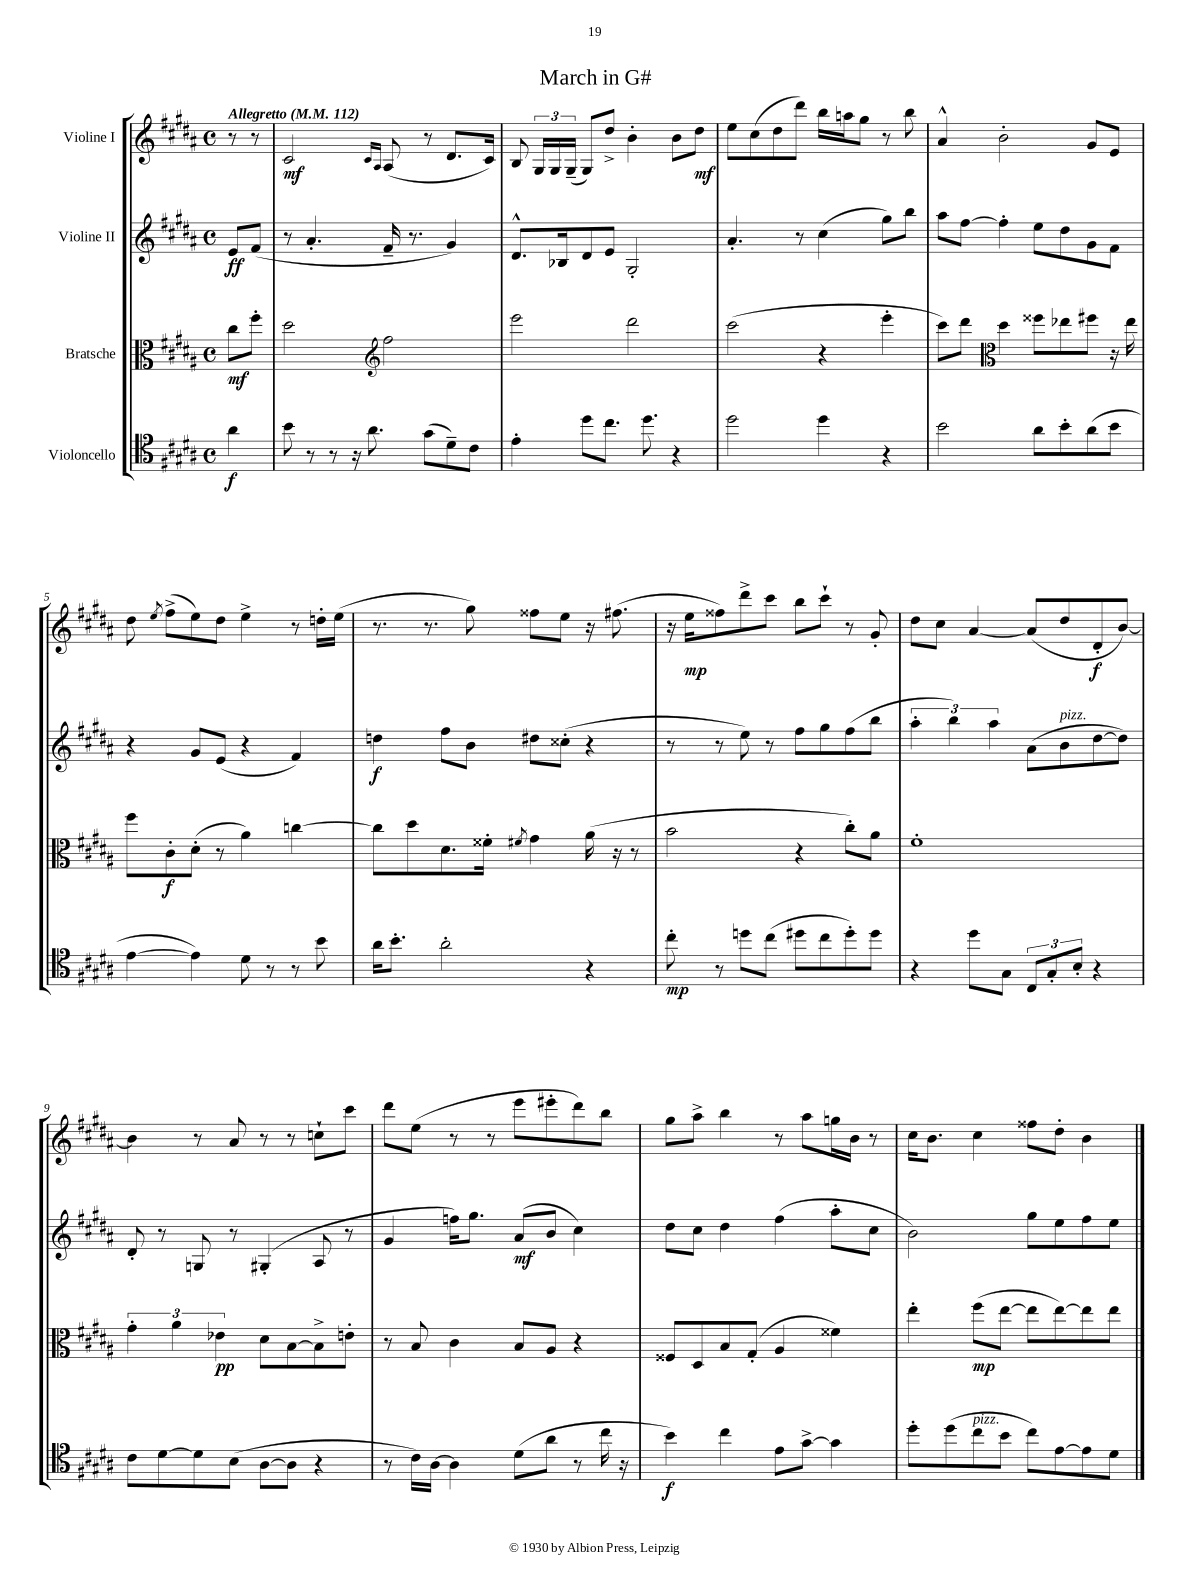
\header { title = "March in G#" }
<<
\new StaffGroup <<
\new Staff = "s0" \with { instrumentName = "Violine I" } {
    \clef treble \key b \major \defaultTimeSignature \time 4/4 \partial 4 \tempo "Allegretto" 4 = 112
    \autoBeamOff r8 r8 |
    cis'2\mf \grace { cis'16[ ais16] } ais8( r8 dis'8.[ cis'16]) |
    b8 \tuplet 3/2 { gis16[ gis16 gis16]--( } gis8[) dis''8]-> b'4-. b'8[ dis''8]\mf |
    e''8[ cis''8( dis''8 dis'''8]) b''16[ a''16 gis''8] r8 b''8 |
    ais'4-^ b'2-. gis'8[ e'8] |
    dis''8 \acciaccatura { e''8 } fis''8[->( e''8) dis''8] e''4-> r8 d''16[-. e''16]( |
    r8. r8. gis''8) fisis''8[ e''8] r16 fis''8.( |
    r16 e''16[\mp fisis''8) dis'''8-> cis'''8] b''8[ cis'''8]-! r8 gis'8-. |
    dis''8[ cis''8] ais'4~ ais'8[( dis''8 dis'8-.\f b'8]~) |
    b'4 r8 ais'8 r8 r8 c''8[-! cis'''8] |
    dis'''8[ e''8]( r8 r8 e'''8[ eis'''8-. dis'''8) b''8] |
    gis''8[ ais''8]-> b''4 r8 ais''8[ g''16 b'16] r8 |
    cis''16[ b'8.] cis''4 fisis''8[ dis''8]-. b'4 \bar "|." |
}
\new Staff = "s1" \with { instrumentName = "Violine II" } {
    \clef treble \key b \major \defaultTimeSignature \time 4/4 \partial 4
    \autoBeamOff e'8[\ff fis'8]( |
    r8 ais'4.-. fis'16-- r8. gis'4) |
    dis'8.[-^ bes16 dis'8 e'8] gis2-. |
    ais'4.-. r8 cis''4( gis''8[) b''8] |
    ais''8[ fis''8]~ fis''4-. e''8[ dis''8 gis'8 fis'8] |
    r4 gis'8[ e'8]( r4 fis'4) |
    d''4\f fis''8[ b'8] dis''8[ cisis''8]-.( r4 |
    r8 r8 e''8) r8 fis''8[ gis''8 fis''8( b''8] |
    \tuplet 3/2 { ais''4-. b''4) ais''4 } ais'8[( b'8^\markup { \italic "pizz." } dis''8~ dis''8]) |
    dis'8-. r8 g8 r8 gis4-.( ais8 r8 |
    gis'4 f''16[) gis''8.] ais'8[\mf( b'8] cis''4) |
    dis''8[ cis''8] dis''4 fis''4( ais''8[-. cis''8] |
    b'2) gis''8[ e''8 fis''8 e''8] \bar "|." |
}
\new Staff = "s2" \with { instrumentName = "Bratsche" } {
    \clef alto \key b \major \defaultTimeSignature \time 4/4 \partial 4
    \autoBeamOff cis''8[\mf fis''8]-. |
    dis''2 \clef treble fis''2 |
    e'''2 dis'''2 |
    cis'''2( r4 e'''4-. |
    cis'''8[) dis'''8] \clef alto dis''4 fisis''8[ ees''8 fis''8] r16 ees''16 |
    fis''8[ cis'8-.\f dis'8]-.( r8 ais'4) c''4~ |
    c''8[ dis''8 dis'8. fisis'16]-. \acciaccatura { fis'8 } gis'4 ais'16( r16 r8 |
    b'2 r4 cis''8[-.) ais'8] |
    fis'1-. |
    \tuplet 3/2 { gis'4-. ais'4 ees'4\pp } dis'8[ b8~ b8-> e'8]-. |
    r8 b8 cis'4 b8[ ais8] r4 |
    fisis8[ dis8 b8 gis8]-.( ais4 fisis'4) |
    e''4-. fis''8[\mp( e''8]~ e''8[ e''8~) e''8 e''8] \bar "|." |
}
\new Staff = "s3" \with { instrumentName = "Violoncello" } {
    \clef tenor \key b \major \defaultTimeSignature \time 4/4 \partial 4
    \autoBeamOff ais'4\f |
    b'8 r8 r8 r16 ais'8. gis'8[( dis'8--) cis'8] |
    e'4-. dis''8[ cis''8.] dis''8. r4 |
    dis''2 dis''4 r4 |
    b'2 ais'8[ b'8-. ais'8( b'8] |
    e'4~ e'4) dis'8 r8 r8 b'8 |
    ais'16[ b'8.]-. ais'2-. r4 |
    cis''8-.\mp r8 d''8[ cis''8]( dis''8[ cis''8 dis''8-.) dis''8] |
    r4 dis''8[ gis8] \tuplet 3/2 { cis8[ gis8-. b8]-. } r4 |
    cis'8[ dis'8~ dis'8 b8]( ais8[~ ais8] r4 |
    r8 cis'16[) ais16]~ ais4 dis'8[( ais'8] r8 cis''16 r16 |
    b'4\f) cis''4 e'8[ gis'8]~-> gis'4 |
    dis''8[-. dis''8( cis''8^\markup { \italic "pizz." } b'8] cis''8[) e'8~ e'8 dis'8] \bar "|." |
}
>>
>>
